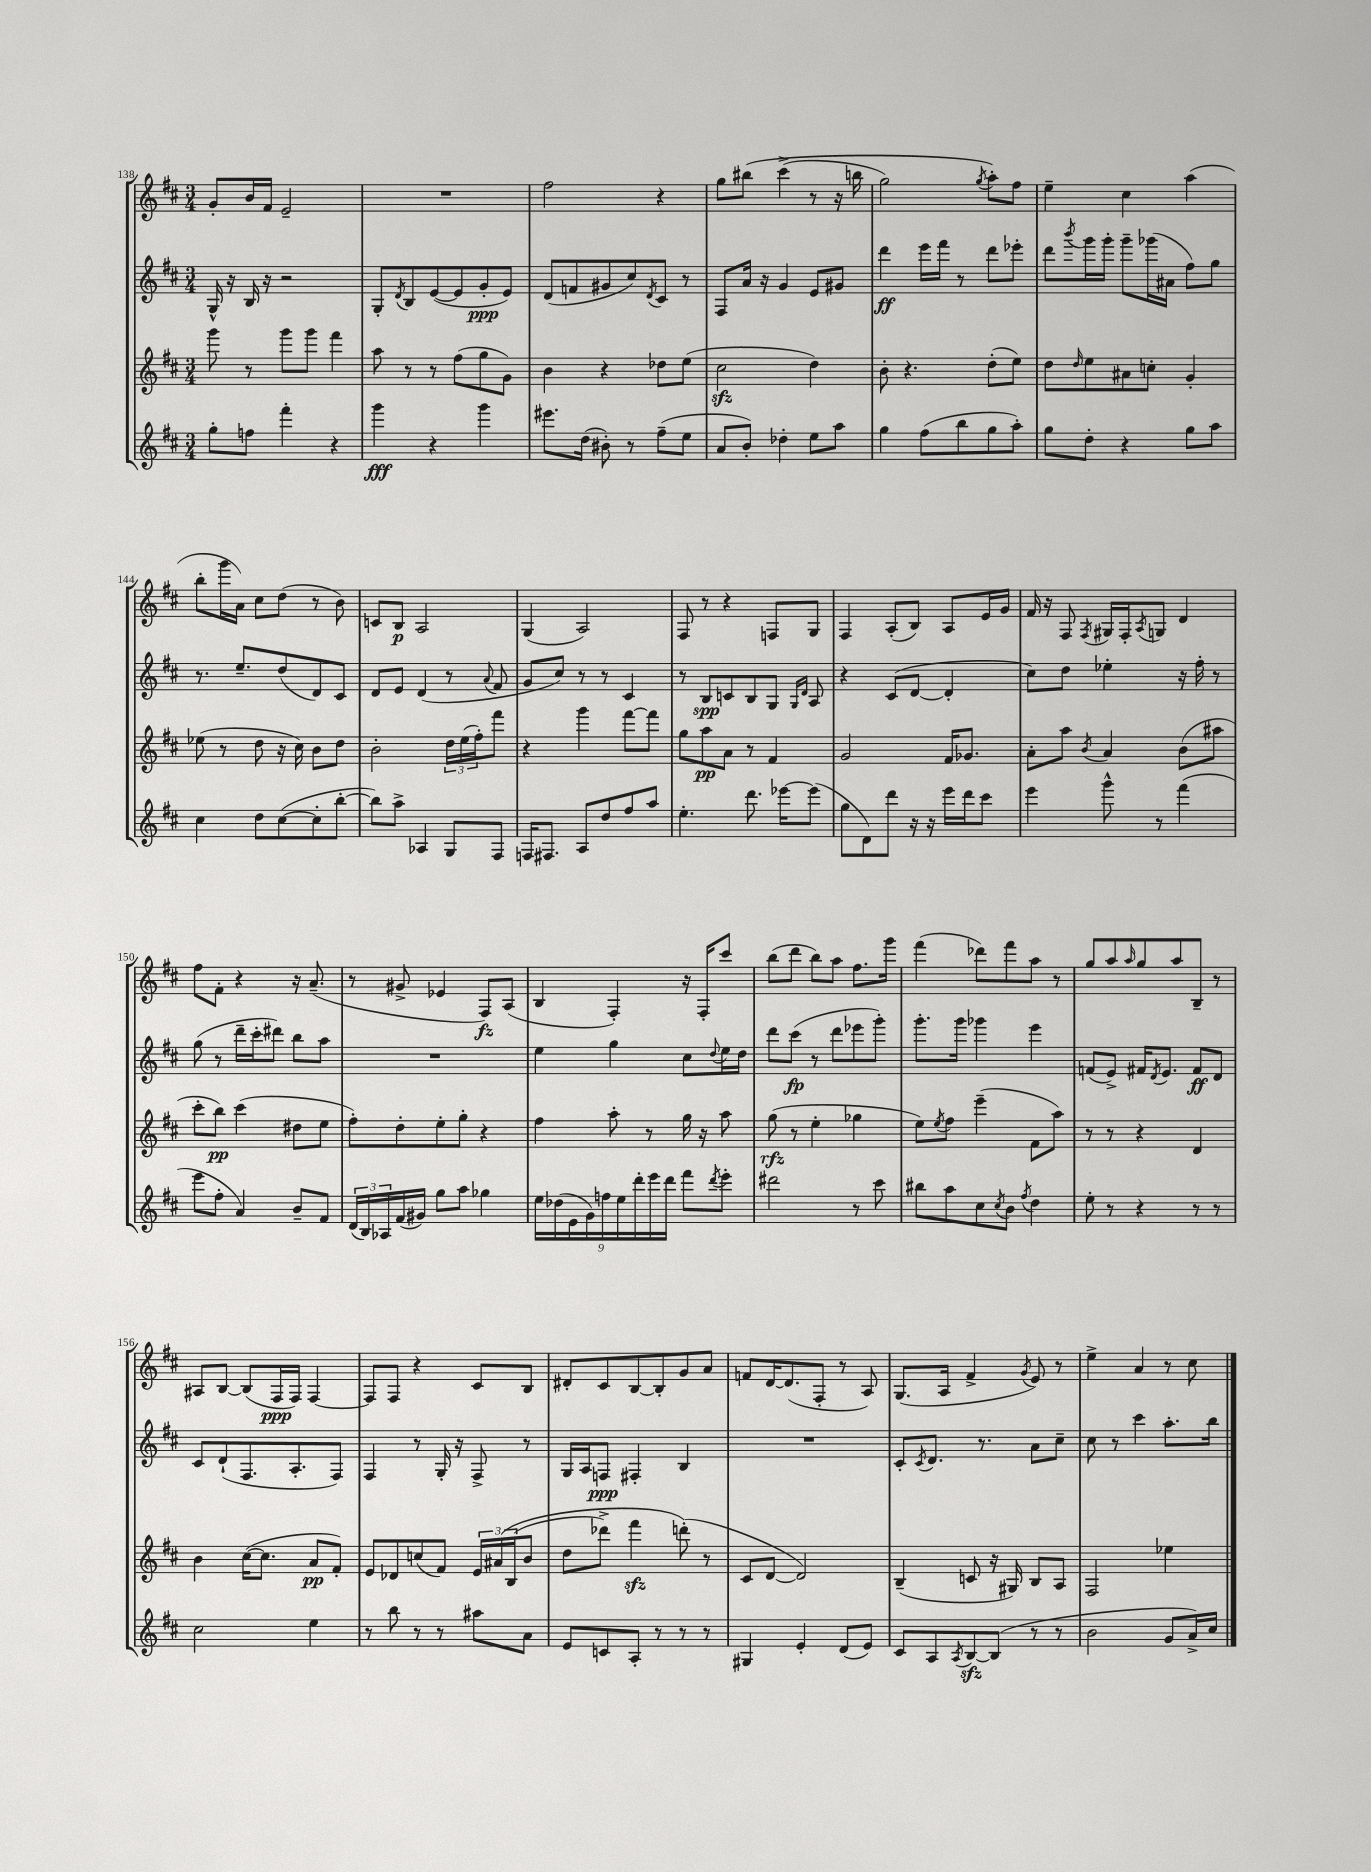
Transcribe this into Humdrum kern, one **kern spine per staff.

**kern	**dynam	**kern	**dynam	**kern	**dynam	**kern	**dynam
*part4	*part4	*part3	*part3	*part2	*part2	*part1	*part1
*staff4	*staff4	*staff3	*staff3	*staff2	*staff2	*staff1	*staff1
*clefG2	*	*clefG2	*	*clefG2	*	*clefG2	*
*k[f#c#]	*	*k[f#c#]	*	*k[f#c#]	*	*k[f#c#]	*
*M3/4	*	*M3/4	*	*M3/4	*	*M3/4	*
=138	=138	=138	=138	=138	=138	=138	=138
8gg'\L	.	8ggg\	.	16G^^/	.	8g'/L	.
.	.	.	.	16r	.	.	.
8ffn\J	.	8r	.	16B/	.	16b/L	.
.	.	.	.	16r	.	16f#/JJ	.
4fff#'\	.	8ggg\L	.	2r	.	2e~/	.
.	.	8ggg\J	.	.	.	.	.
4r	.	4fff#\	.	.	.	.	.
=139	=139	=139	=139	=139	=139	=139	=139
4ggg\	fff	8aa\	.	8G'/L	.	2.r	.
.	.	.	.	8qd/	.	.	.
.	.	8r	.	8B/	.	.	.
4r	.	8r	.	([8e/	.	.	.
.	.	(8ff#\L	.	8e/]	.	.	.
4ggg\	.	8gg\	.	8g'/	ppp	.	.
.	.	8g\J)	.	8e/J)	.	.	.
=140	=140	=140	=140	=140	=140	=140	=140
8.eee#X\L	.	4b\	.	(8d/L	.	2ff#\	.
.	.	.	.	8fn/	.	.	.
(16dd\Jk	.	.	.	.	.	.	.
8b#X'\)	.	4r	.	8g#X/	.	.	.
8r	.	.	.	8cc#/)	.	.	.
.	.	.	.	8qd/	.	.	.
(8ff#~\L	.	8dd-X\L	.	8c#/J	.	4r	.
8ee\J	.	(8ee\J	.	8r	.	.	.
=141	=141	=141	=141	=141	=141	=141	=141
8a/L	.	2cc#zz\	.	8F#/L	.	8gg\L	.
8b'/J)	.	.	.	16a/Jk	.	(8bb#X\J	.
.	.	.	.	16r	.	.	.
4dd-X'\	.	.	.	4g/	.	(4ccc#^\	.
8ee\L	.	4dd\)	.	8e/L	.	8r	.
8aa\J	.	.	.	8g#X/J	.	16r	.
.	.	.	.	.	.	16bbn\	.
=142	=142	=142	=142	=142	=142	=142	=142
4gg\	.	8b'\	.	4ddd\	ff	2gg\)	.
.	.	4.r	.	.	.	.	.
(8ff#\L	.	.	.	16eee\LL	.	.	.
.	.	.	.	16fff#\JJ	.	.	.
8bb\	.	.	.	8r	.	.	.
.	.	.	.	.	.	8qgg/	.
8gg\	.	(8dd'\L	.	8ddd\L	.	8aa'\L)	.
8aa'\J)	.	8ee\J)	.	8eee-X'\J	.	8ff#\J	.
=143	=143	=143	=143	=143	=143	=143	=143
8gg\L	.	8dd\L	.	8ddd\L	.	4ee~\	.
.	.	16qqdd/	.	8qbbb/	.	.	.
8dd'\J	.	8ee\	.	16ggg\L	.	.	.
.	.	.	.	16ggg'\JJ	.	.	.
4r	.	8a#X\	.	8ggg~\L	.	4cc#\	.
.	.	8ccn'\J	.	(16ggg-X\L	.	.	.
.	.	.	.	16a#X\JJ	.	.	.
8gg\L	.	4g'/	.	8ff#\L)	.	(4aa\	.
8aa\J	.	.	.	8gg\J	.	.	.
!!LO:LB:g=z
=144	=144	=144	=144	=144	=144	=144	=144
4cc#\	.	(8ee-X\	.	8.r	.	8bb'\L	.
.	.	8r	.	.	.	16ggg\L	.
.	.	.	.	8.ee~/L	.	16a\JJ)	.
8dd\L	.	8dd\	.	.	.	8cc#\L	.
([8cc#\	.	16r	.	(8dd/	.	(8dd\J	.
.	.	16cc#\)	.	.	.	.	.
8cc#'\]	.	8b\L	.	8d/)	.	8r	.
[8bb'\J	.	8dd\J	.	8c#/J	.	8b\)	.
=145	=145	=145	=145	=145	=145	=145	=145
8bb\L])	.	2b'\	.	8d/L	.	8cn/L	.
8aa^\J	.	.	.	8e/J	.	8B/J	p
4A-X/	.	.	.	(4d/	.	2A/	.
8G/L	.	24dd\LL	.	8r	.	.	.
.	.	(24ee\	.	.	.	.	.
.	.	24ff#'\J)	.	.	.	.	.
.	.	.	.	8qqa/	.	.	.
8F#/J	.	8fff#\J	.	8f#/	.	.	.
=146	=146	=146	=146	=146	=146	=146	=146
16Fn/KL	.	4r	.	8g/L	.	(4G/	.
8.F#X/J	.	.	.	.	.	.	.
.	.	.	.	8cc#/J)	.	.	.
8A/L	.	4ggg\	.	8r	.	2A/)	.
8dd/	.	.	.	8r	.	.	.
8ff#/	.	[8fff#\L	.	4c#/	.	.	.
8aa/J	.	8fff#\J]	.	.	.	.	.
=147	=147	=147	=147	=147	=147	=147	=147
4.ee'\	.	8gg\L	.	8r	.	8F#/	.
.	.	8aa\	pp	8B/L	spp	8r	.
.	.	8a\J	.	8cn/	.	4r	.
8.ddd\	.	8r	.	8B/	.	.	.
.	.	4f#/	.	8G/J	.	8Fn/L	.
[16eee-X\KL	.	.	.	.	.	.	.
.	.	.	.	16qqG/LL	.	.	.
.	.	.	.	16qqd/JJ	.	.	.
(8eee-\J]	.	.	.	8A/	.	8G/J	.
=148	=148	=148	=148	=148	=148	=148	=148
8gg\L	.	2g/	.	4r	.	4F#/	.
8d\)	.	.	.	.	.	.	.
8ddd\J	.	.	.	(8c#/L	.	(8A'/L	.
16r	.	.	.	[8d/J	.	8B/J)	.
16r	.	.	.	.	.	.	.
16eee\LL	.	16f#/KL	.	4d'/]	.	8A/L	.
16ddd\J	.	8.g-X/J	.	.	.	.	.
8ccc#\J	.	.	.	.	.	16e/L	.
.	.	.	.	.	.	16g/JJ	.
=149	=149	=149	=149	=149	=149	=149	=149
4eee\	.	8a'\L	.	8cc#\L)	.	16f#/	.
.	.	.	.	.	.	16r	.
.	.	8aa\J	.	8dd\J	.	8F#/	.
.	.	8qb/	.	.	.	8qF#/	.
8ggg^^\	.	4a/	.	4ee-X'\	.	16G#X/LL	.
.	.	.	.	.	.	16F#'/J	.
.	.	.	.	.	.	8qA/	.
8r	.	.	.	.	.	8Gn/J	.
(4fff#\	.	(8b\L	.	16r	.	4d/	.
.	.	.	.	16ff#'\	.	.	.
.	.	8aa#X\J	.	8r	.	.	.
!!LO:LB:g=z
=150	=150	=150	=150	=150	=150	=150	=150
8eee\L	.	8ccc#'\L	.	(8gg\	.	8ff#\L	.
8ff#'\J	.	8bb\J)	pp	8r	.	8f#'\J	.
4a/)	.	(4ccc#\	.	16ddd~\LL	.	4r	.
.	.	.	.	16ccc#'\J	.	.	.
.	.	.	.	8ddd#X\J)	.	.	.
8b~/L	.	8dd#X\L	.	8bb\L	.	16r	.
.	.	.	.	.	.	(8.a~/	.
8f#/J	.	8ee\J	.	8aa\J	.	.	.
=151	=151	=151	=151	=151	=151	=151	=151
(24d/LL	.	8ff#'\L)	.	2.r	.	8r	.
24B/)	.	.	.	.	.	.	.
24A-X/	.	.	.	.	.	.	.
(16f#/	.	8dd'\	.	.	.	8g#X^/	.
16g#X/JJ)	.	.	.	.	.	.	.
8gg\L	.	8ee'\	.	.	.	4e-X/	.
8aa\J	.	8gg'\J	.	.	.	.	.
4gg-X\	.	4r	.	.	.	8F#/L)	fz
.	.	.	.	.	.	(8A/J	.
=152	=152	=152	=152	=152	=152	=152	=152
18ee\LL	.	4ff#\	.	4ee\	.	4B/	.
(18dd-X\	.	.	.	.	.	.	.
18e\	.	.	.	.	.	.	.
18g\)	.	.	.	.	.	.	.
18ffn\	.	.	.	.	.	.	.
.	.	8aa'\	.	4gg\	.	4F#'/)	.
18ee\	.	.	.	.	.	.	.
18ddd'\	.	.	.	.	.	.	.
.	.	8r	.	.	.	.	.
18eee\	.	.	.	.	.	.	.
18ddd\JJ	.	.	.	.	.	.	.
8fff#\L	.	16gg\	.	8cc#\L	.	16r	.
.	.	16r	.	.	.	16F#'/KL	.
8qddd/	.	.	.	8qqdd/	.	.	.
8eee'\J	.	8aa\	.	16ee\L	.	8ccc#/J	.
.	.	.	.	16dd\JJ	.	.	.
=153	=153	=153	=153	=153	=153	=153	=153
2ddd#X\	.	(8gg\	rfz	8ddd\L	.	(8bb\L	.
.	.	8r	.	(8ccc#\J	fp	8ddd\J	.
.	.	4ee'\	.	8r	.	8bb\L)	.
.	.	.	.	8ddd\L	.	8aa\J	.
8r	.	4gg-X\	.	8eee-X\	.	8.ff#\L	.
8ccc#\	.	.	.	8ggg'\J)	.	.	.
.	.	.	.	.	.	16ggg\Jk	.
=154	=154	=154	=154	=154	=154	=154	=154
8bb#X\L	.	8ee\L)	.	8.ggg'\L	.	(4fff#\	.
.	.	8qee/	.	.	.	.	.
8aa\	.	8ff#\J	.	.	.	.	.
.	.	.	.	16ggg\Jk	.	.	.
8cc#\	.	(4eee~\	.	4ggg-X\	.	8ddd-X\L)	.
8qcc#/	.	.	.	.	.	.	.
8b\J	.	.	.	.	.	8fff#\	.
8qff#/	.	.	.	.	.	.	.
4dd\	.	8f#\L	.	4eee\	.	8aa\J	.
.	.	8aa\J)	.	.	.	8r	.
=155	=155	=155	=155	=155	=155	=155	=155
8ee'\	.	8r	.	(8fn/L	.	8gg/L	.
8r	.	8r	.	8e^/J)	.	8aa/	.
.	.	.	.	.	.	16qqaa/	.
4r	.	4r	.	16f#X/KL	.	8gg/	.
.	.	.	.	8qd/	.	.	.
.	.	.	.	8.e/J	.	.	.
.	.	.	.	.	.	8aa/	.
8r	.	4d/	.	8f#/L	ff	8B~/J	.
8r	.	.	.	8d/J	.	8r	.
!!LO:LB:g=z
=156	=156	=156	=156	=156	=156	=156	=156
2cc#\	.	4b\	.	8c#/L	.	8A#X/L	.
.	.	.	.	(8d`/	.	[8B/J	.
.	.	([16cc#\KL	.	8.F#/	.	(8B/L]	.
.	.	8.cc#\J]	.	.	.	.	.
.	.	.	.	.	.	16F#/L	ppp
.	.	.	.	8.A'/	.	16F#/JJ)	.
4ee\	.	8a/L	pp	.	.	[4F#/	.
.	.	8f#'/J)	.	8F#/J)	.	.	.
=157	=157	=157	=157	=157	=157	=157	=157
8r	.	8e/L	.	4F#/	.	8F#/L]	.
8bb\	.	8d-X/	.	.	.	8F#/J	.
8r	.	(8ccn/	.	8r	.	4r	.
8r	.	8f#/J)	.	16G'/	.	.	.
.	.	.	.	16r	.	.	.
8aa#X\L	.	24e/LL	.	8F#^/	.	8c#/L	.
.	.	(24a#X/	.	.	.	.	.
.	.	(24B/J	.	.	.	.	.
8a\J	.	8b/J	.	8r	.	8B/J	.
=158	=158	=158	=158	=158	=158	=158	=158
8e/L	.	8dd\L	.	16G/LL	.	8d#X'/L	.
.	.	.	.	16A/J	.	.	.
8cn/	.	8ddd-X^\J)	.	8Fn/J	ppp	8c#/	.
8A'/J	.	4fff#zz\	.	4F#X'/	.	[8B/	.
8r	.	.	.	.	.	8B'/]	.
8r	.	(8dddn'\)	.	4B/	.	8g/	.
8r	.	8r	.	.	.	8a/J	.
=159	=159	=159	=159	=159	=159	=159	=159
4G#X/	.	8c#/L	.	2.r	.	8fn/L	.
.	.	[8d/J	.	.	.	[16d/K	.
.	.	.	.	.	.	(8.d/]	.
4e'/	.	2d/])	.	.	.	.	.
.	.	.	.	.	.	8F#'/J	.
(8d/L	.	.	.	.	.	8r	.
8e/J)	.	.	.	.	.	8A/)	.
=160	=160	=160	=160	=160	=160	=160	=160
8c#/L	.	(4B~/	.	8c#'/L	.	(8.G/L	.
.	.	.	.	8qc#/	.	.	.
8A/	.	.	.	8.d/J	.	.	.
.	.	.	.	.	.	16A/Jk	.
8qA/	.	.	.	.	.	.	.
[8Bzz/	.	8cn/	.	.	.	4f#^/	.
.	.	.	.	8.r	.	.	.
(8B/J]	.	16r	.	.	.	.	.
.	.	16G#X/)	.	.	.	.	.
.	.	.	.	.	.	8qg/	.
8r	.	8B/L	.	8a\L	.	8e/)	.
8r	.	8A/J	.	8cc#~\J	.	8r	.
=161	=161	=161	=161	=161	=161	=161	=161
2b\	.	2F#/	.	8cc#\	.	4ee^\	.
.	.	.	.	8r	.	.	.
.	.	.	.	4ccc#\	.	4a/	.
8g/L	.	4ee-X\	.	8.aa'\L	.	8r	.
16a^/L)	.	.	.	.	.	8cc#\	.
16cc#/JJ	.	.	.	16bb\Jk	.	.	.
==	==	==	==	==	==	==	==
*-	*-	*-	*-	*-	*-	*-	*-
